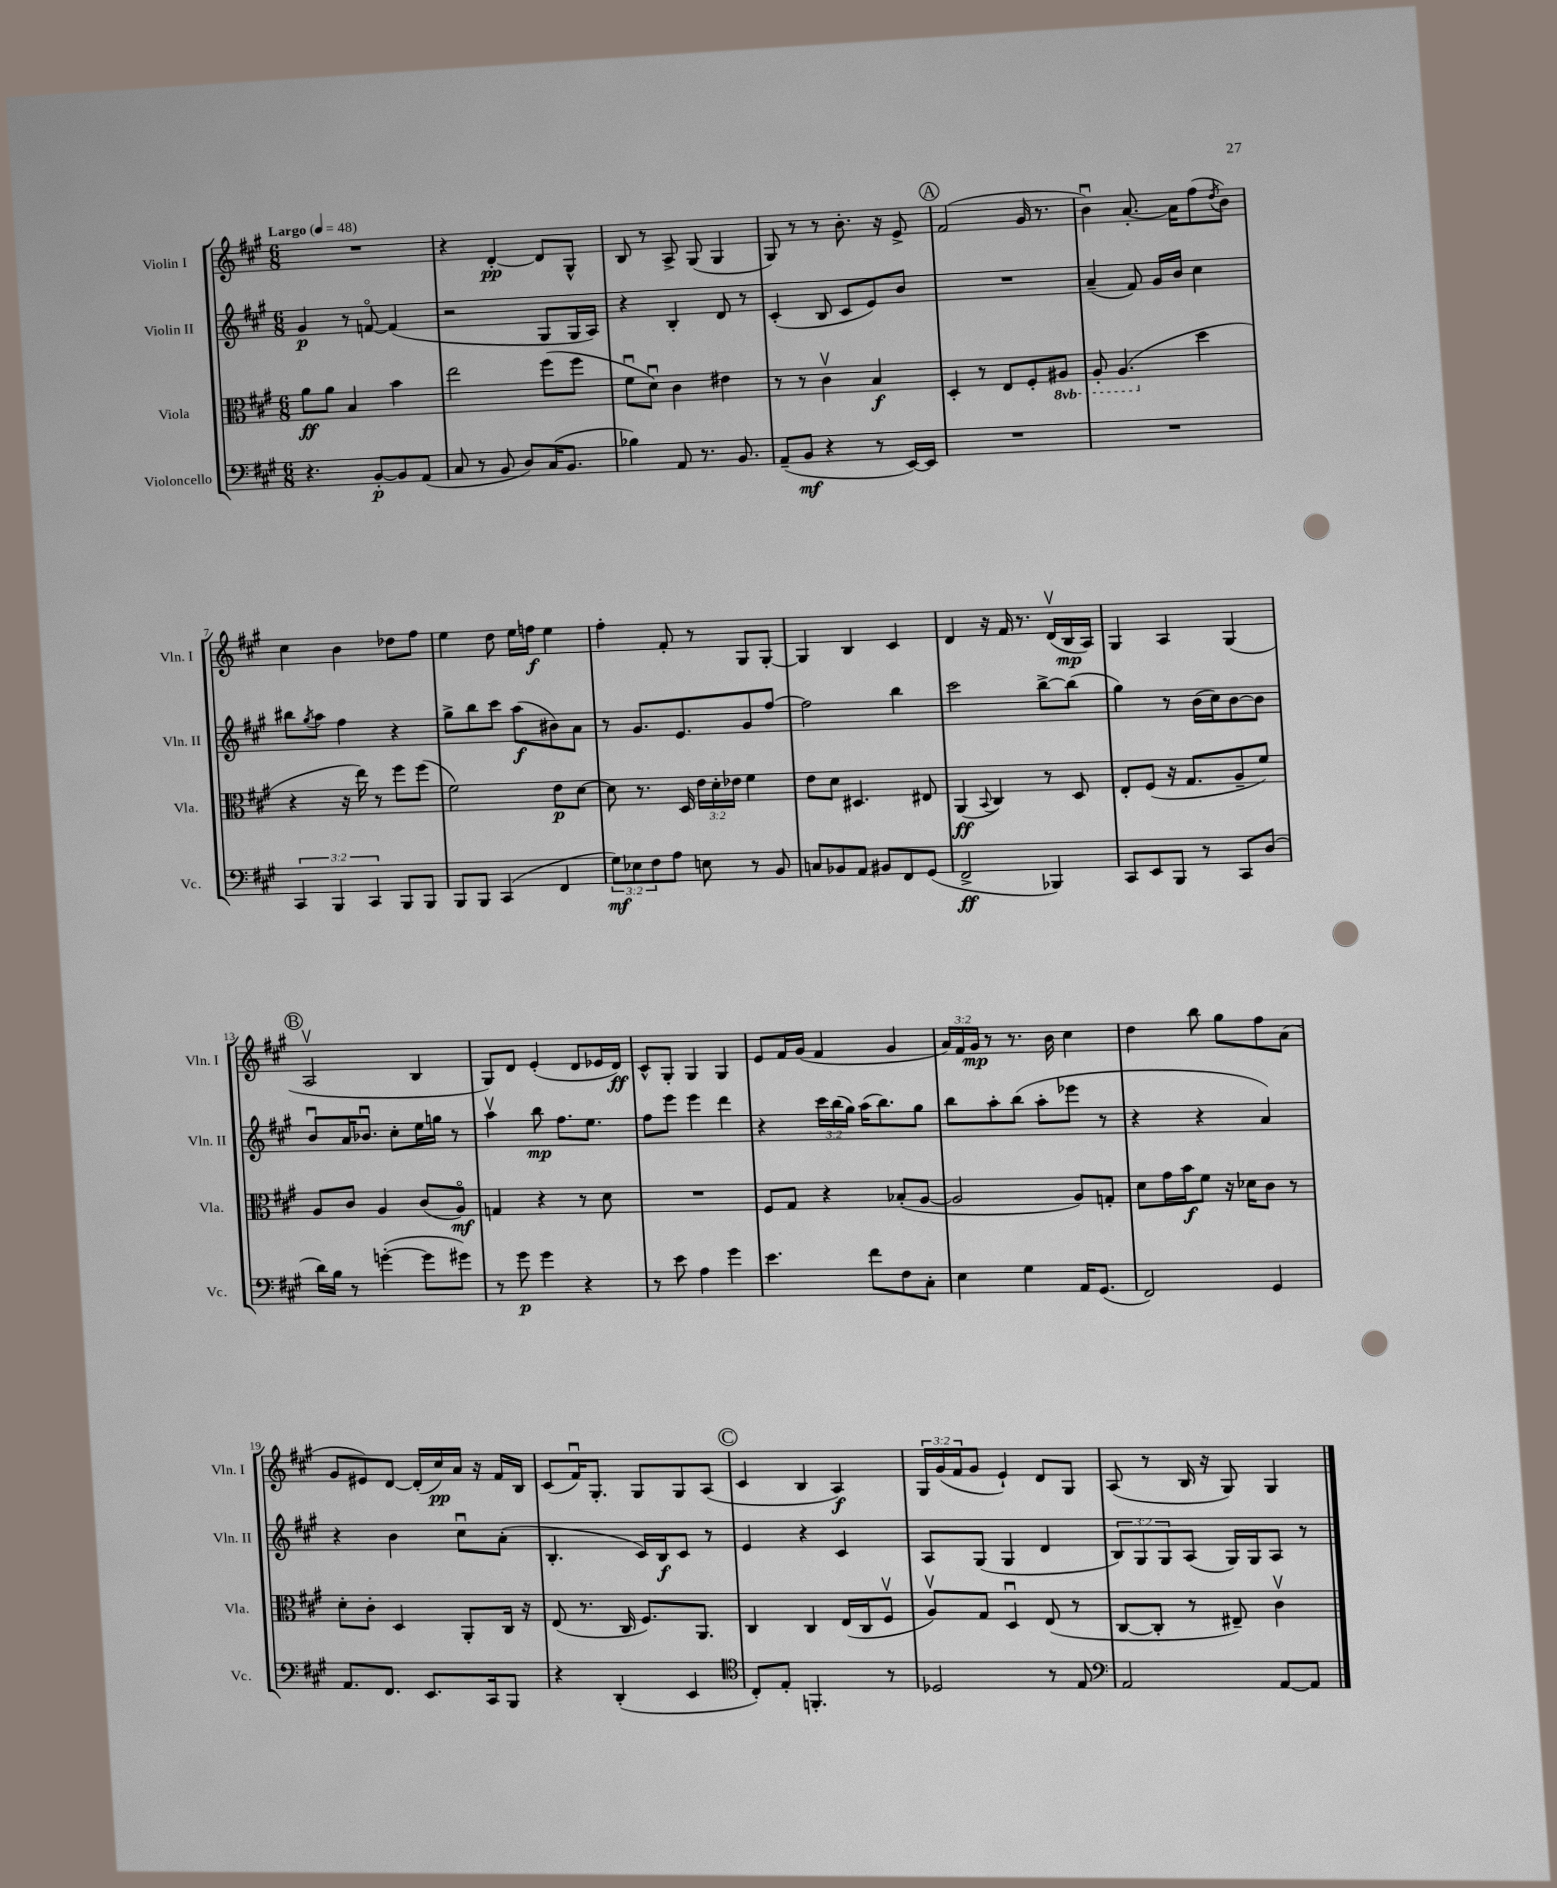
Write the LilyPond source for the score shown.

<<
\new StaffGroup <<
\new Staff = "s0" \with { instrumentName = "Violin I" shortInstrumentName = "Vln. I" } {
    \clef treble \key a \major \numericTimeSignature \time 6/8 \override Staff.TupletNumber.text = #tuplet-number::calc-fraction-text \tempo "Largo" 4 = 48
    R2. |
    r4 d'4~-.\pp d'8 gis8-^ |
    b8 r8 a8-> gis8( gis4 |
    gis8) r8 r8 b'8.-. r16 e'8-> |
    \mark \markup { \circle "A" } fis'2( gis'16 r8. |
    b'4\downbow) a'8.~-. a'16 fis''8( \acciaccatura { d''8 } b'8) |
    cis''4 b'4 des''8 fis''8 |
    e''4 d''8 e''16 f''16\f e''4 |
    fis''4-. fis'8-. r8 gis8 gis8~-. |
    gis4 b4 cis'4 |
    d'4 r16 fis'16 r8. d'16\upbow( b16\mp a16) |
    gis4 a4 gis4( |
    \mark \markup { \circle "B" } a2\upbow b4 |
    gis8) d'8 e'4-.( d'8 ees'16 d'16\ff) |
    cis'8-^ gis8-. gis4 gis4 |
    e'8 fis'16 gis'16( fis'4 gis'4 |
    \tuplet 3/2 { a'16) fis'16 gis'16\mp } r8 r8. b'16 cis''4 |
    d''4 b''8 gis''8 fis''8 a'8( |
    gis'8 eis'8) d'8~ d'16-.( cis''16\pp) a'16 r16 fis'16 b16 |
    cis'8( fis'16\downbow) gis8.-. gis8 gis8 a8( |
    \mark \markup { \circle "C" } cis'4 b4 a4\f) |
    \tuplet 3/2 { gis16 gis'16( fis'16 } gis'8 e'4-!) d'8 gis8 |
    a8( r8 b16 r16 gis8) gis4 \bar "|." |
}
\new Staff = "s1" \with { instrumentName = "Violin II" shortInstrumentName = "Vln. II" } {
    \clef treble \key a \major \numericTimeSignature \time 6/8 \override Staff.TupletNumber.text = #tuplet-number::calc-fraction-text
    gis'4\p r8 f'8~\flageolet f'4( |
    r2 gis8 gis16 a16) |
    r4 b4-. d'8 r8 |
    cis'4-.( b8 cis'8 e'8) b'8 |
    \mark \markup { \circle "A" } R2. |
    a'4--( fis'8) gis'16 b'16 cis''4 |
    bis''8 \acciaccatura { gis''8 } a''8 fis''4 r4 |
    gis''8-> b''8 cis'''8 a''8\f( bis'8) a'8 |
    r8 gis'8. e'8. gis'8 fis''8~ |
    fis''2 b''4 |
    cis'''2 b''8~-> b''8( |
    gis''4) r8 b'16( cis''16) b'8~ b'8 |
    \mark \markup { \circle "B" } b'8\downbow a'16 bes'8.\downbow cis''8-. e''16 g''16 r8 |
    a''4\upbow b''8\mp fis''8. e''8. |
    fis''8 e'''8 e'''4 d'''4 |
    r4 \tuplet 3/2 { cis'''16 b''16( gis''16) } a''16( b''8.) gis''8 |
    b''8 a''8-. b''8( a''8-. ees'''8 r8 |
    r4 r4 a'4) |
    r4 b'4 cis''8\downbow a'8-.( |
    b4.-. cis'16) b16\f cis'8 r8 |
    \mark \markup { \circle "C" } e'4 r4 cis'4 |
    a8 gis8( gis4 d'4 |
    \tuplet 3/2 { b8) gis8 gis8 } a8( gis16) gis16 a8 r8 \bar "|." |
}
\new Staff = "s2" \with { instrumentName = "Viola" shortInstrumentName = "Vla." } {
    \clef alto \key a \major \numericTimeSignature \time 6/8 \override Staff.TupletNumber.text = #tuplet-number::calc-fraction-text \set Staff.ottavationMarkups = #ottavation-simple-ordinals
    a'8\ff a'8 b4 b'4 |
    e''2 fis''8( fis''8 |
    fis'8\downbow d'8\downbow) cis'4 eis'4 |
    r8 r8 cis'4\upbow b4\f |
    \mark \markup { \circle "A" } d4-. r8 e8 fis8-. \ottava #-1 ais,8 |
    a,8-. a,4.( \ottava #0 d''4 |
    r4 r16 e''16) r8 fis''8 fis''8( |
    fis'2) e'8\p d'8~ |
    d'8 r8. d16 \tuplet 3/2 { e'16 d'16-. ees'16 } fis'4 |
    e'8 d'8 dis4. eis8 |
    a,4\ff( \appoggiatura { b,8 } cis4) r8 d8 |
    e8-. fis8( r16 gis8. a8-- fis'8) |
    \mark \markup { \circle "B" } a8 cis'8 a4 cis'8( a8\flageolet\mf) |
    g4 r4 r8 d'8 |
    R2. |
    fis8 gis8 r4 bes8-.( a8~ |
    a2 a8) g8-. |
    d'8 gis'16 b'16\f fis'8 r16 des'16 cis'8 r8 |
    d'8-. cis'8-. d4 a,8-. cis16 r16 |
    e8( r8. cis16 fis8.) a,8. |
    \mark \markup { \circle "C" } cis4 cis4 e16( cis16 fis8\upbow |
    a8\upbow) gis8 d4\downbow e8( r8 |
    cis8~ cis8-. r8 eis8--) cis'4\upbow \bar "|." |
}
\new Staff = "s3" \with { instrumentName = "Violoncello" shortInstrumentName = "Vc." } {
    \clef bass \key a \major \numericTimeSignature \time 6/8 \override Staff.TupletNumber.text = #tuplet-number::calc-fraction-text
    r4. b,8~-.\p b,8 a,8( |
    cis8 r8 b,8 d8) cis16( b,8. |
    bes4) a,8 r8. b,8. |
    a,8--( b,8\mf r4 r8 e,16~) e,16 |
    \mark \markup { \circle "A" } R2. |
    R2. |
    \tuplet 3/2 { cis,4 b,,4 cis,4 } b,,8 b,,8 |
    b,,8 b,,8 cis,4( fis,4 |
    \tuplet 3/2 { gis8\mf) ees8 fis8 } a8 e8 r8 b,8 |
    c8 bes,8 a,8 bis,8 fis,8 gis,8( |
    fis,2->\ff bes,,4) |
    cis,8 e,8 b,,8 r8 cis,8 d8( |
    \mark \markup { \circle "B" } d'16) b16 r8 g'4~-.( g'8 gis'8) |
    r8 gis'8\p gis'4 r4 |
    r8 e'8 a4 gis'4 |
    e'4. fis'8 fis8 cis8-. |
    e4 gis4 a,16 gis,8.( |
    fis,2) gis,4 |
    a,8. fis,8. e,8. cis,16 b,,8 |
    r4 d,4-.( e,4 |
    \mark \markup { \circle "C" } \clef tenor cis8-.) e8-. f,4.-. r8 |
    des2 r8 e8 |
    \clef bass a,2 a,8~ a,8 \bar "|." |
}
>>
>>
